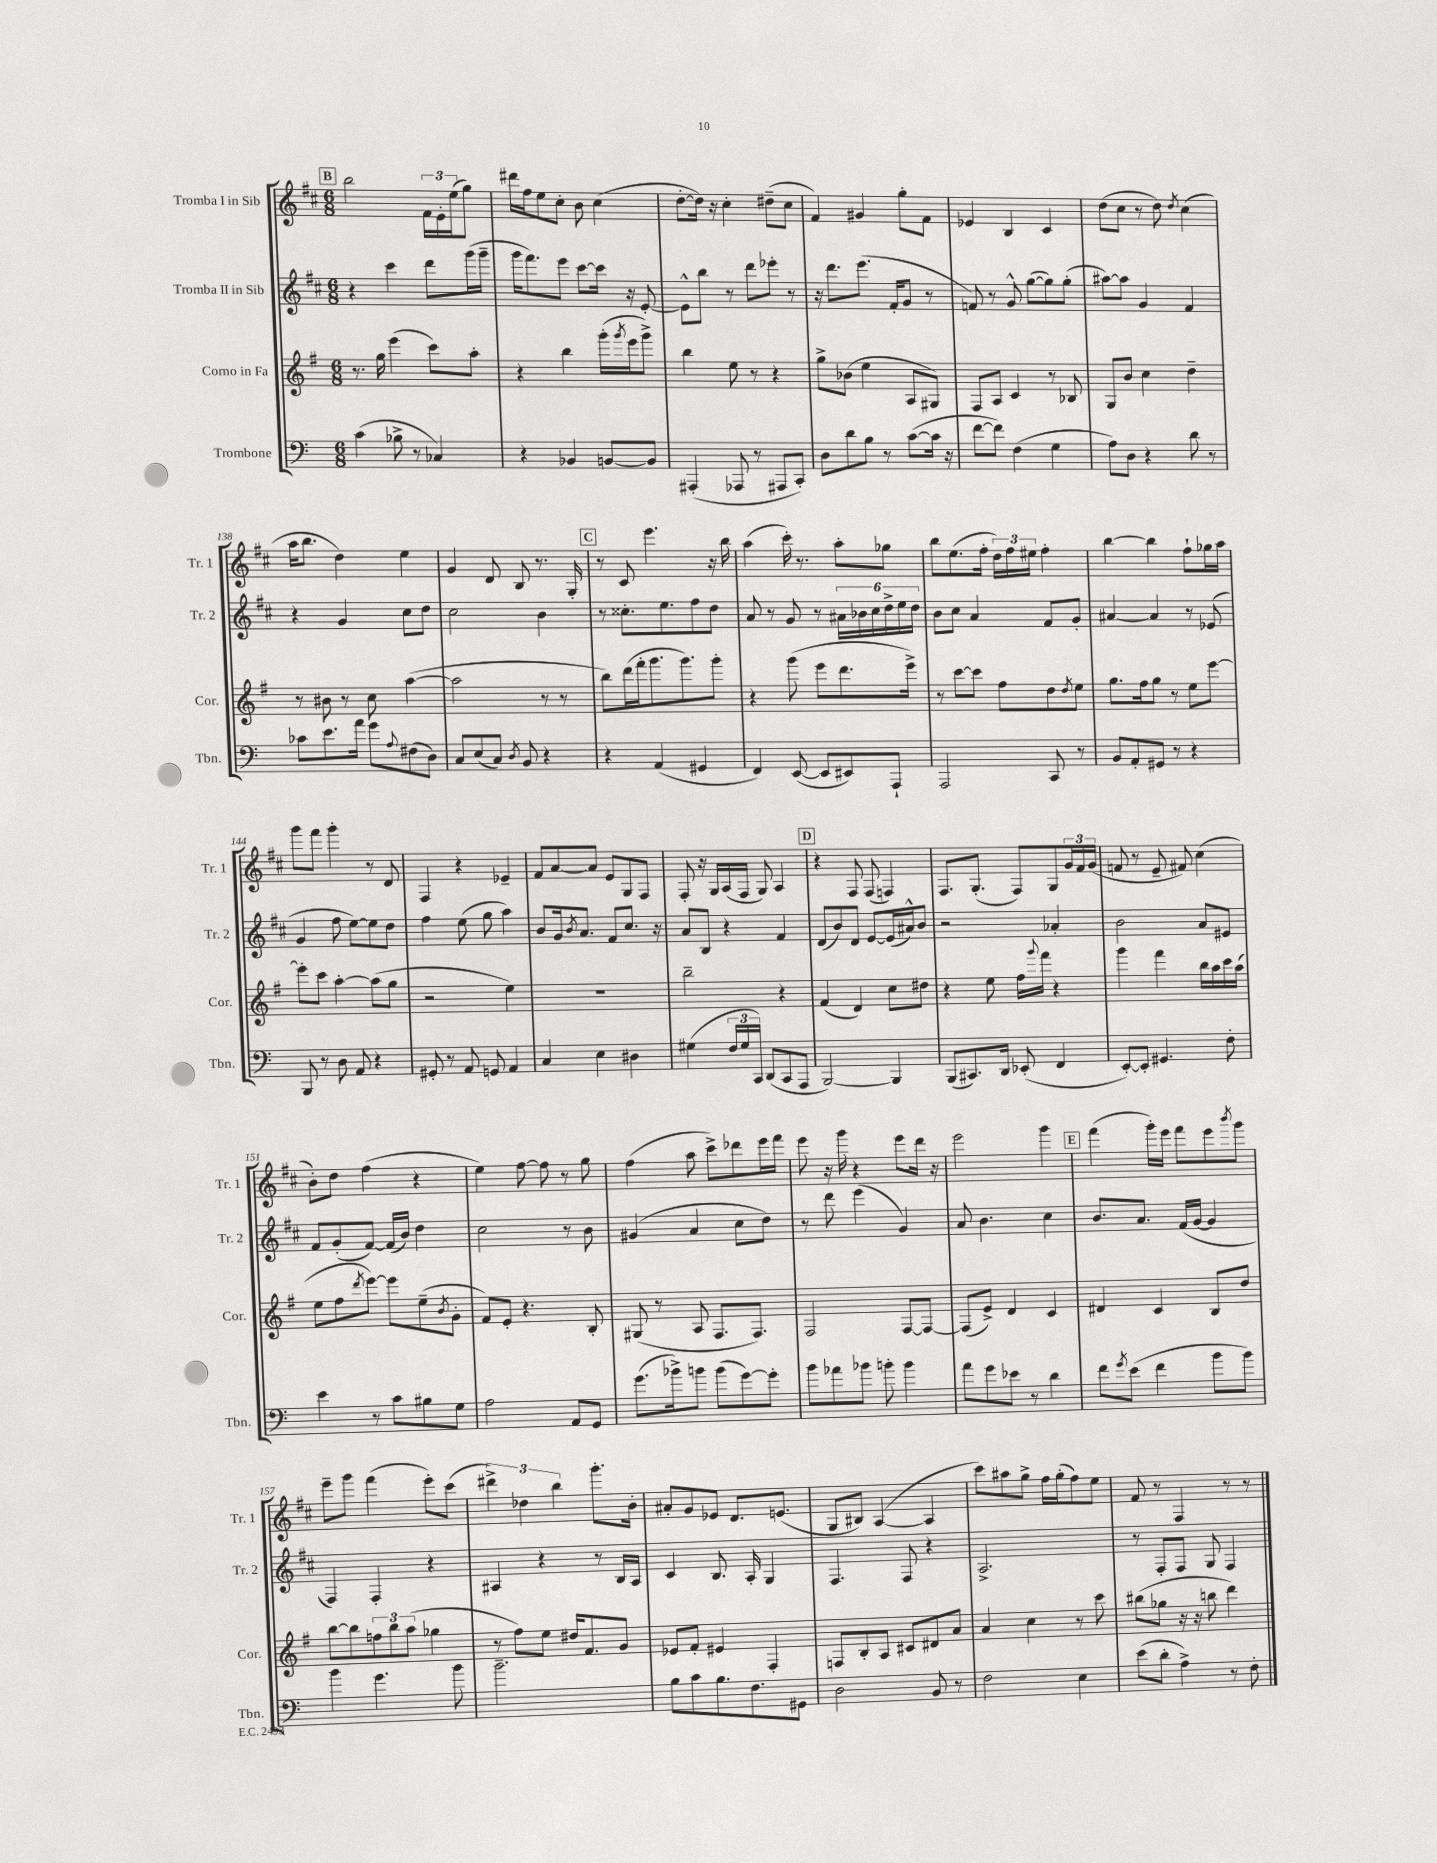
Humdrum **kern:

**kern	**kern	**kern	**kern
*staff4	*staff3	*staff2	*staff1
*clefF4	*clefG2	*clefG2	*clefG2
*k[]	*k[f#]	*k[f#c#]	*k[f#c#]
*M6/8	*M6/8	*M6/8	*M6/8
(4c	8.r	4r	2bb
.	16gg	.	.
8B-^	(4eee	4ccc#	.
8r	.	.	.
4C-)	8ccc)	8ddd	24f#
.	.	.	24e'
.	.	.	(24ee
.	8aa'	(16ggg	8gg)
.	.	16ggg~	.
=	=	=	=
4r	4r	16ggg	16ddd#
.	.	8.fff#)	16ff#
.	.	.	8ee
4BB-	4bb	8eee	8cc#'
.	.	[8ccc#	8b
[8BB	(16ggg'	16ccc#]	(4cc#
.	8qggg	.	.
.	16eee	16r	.
8BB]	8ggg^)	[8e'	.
=	=	=	=
(4AAA#'	4bb	8e^^]	[8dd'
.	.	8bb	16dd])
.	.	.	16r
8AAA-	8ee	8r	4cc#'
8r	8r	8ddd	.
8AAA#	4r	8eee-'	(8dd#~
8CC')	.	8r	8cc#
=	=	=	=
8D	8gg^	16r	4f#)
.	.	8.ddd	.
8d	(8b-	.	.
8B	4ee	(8.eee	4g#
8r	.	.	.
.	.	16f#'	.
([8c	8A	8g	8gg'
16c]	8G#)	8r	8f#
16r	.	.	.
=	=	=	=
[8f	8F#	8f)	4e-
8f])	8A	8r	.
(4F	4c	8g^^	4B
.	.	([8gg	.
4G	8r	8gg])	4c#
.	8B-	(8gg'	.
=	=	=	=
8A)	8G	[8aa#)	(8dd
8D	8b	8aa#]	8cc#
4r	4cc	4g	8r
.	.	.	8dd)
.	.	.	8qdd
8d	4dd~	4f#	(4cc#
8r	.	.	.
=	=	=	=
8c-	8r	4r	16aa
.	.	.	8.bb
8.e	8b#	.	.
.	8r	4g	4dd)
16a	.	.	.
8g	8cc	.	.
8qqA	.	.	.
(8F#	([4aa	8cc#	4ee
8D)	.	8dd	.
=	=	=	=
8C	2aa]	2cc#	4g
(8E	.	.	.
8C)	.	.	8d
8qD	.	.	.
8BB	.	.	8B
4r	8r	4b	8.r
.	8r	.	.
.	.	.	16G'
=	=	=	=
4r	8bb)	8r	8r
.	(16ddd	8.cc##'	8c#
.	16fff#'	.	.
(4AA	8.ggg	.	4.eee
.	.	8.ee	.
.	8.ggg)	.	.
4GG#	.	8ff#	.
.	8ggg'	8dd	16r
.	.	.	16bb
=	=	=	=
4FF)	4r	8a	(4aa
.	.	8r	.
([8EE	(8ggg	8g	16ccc#')
.	.	.	8.r
8EE]	8eee	8r	.
8EE#)	8.ddd	24a#	8aa'
.	.	24b-	.
.	.	24cc#	.
8AAA`	.	24dd^	8gg-
.	.	24ee	.
.	16eee^)	.	.
.	.	24dd	.
=	=	=	=
2AAA	8r	8b	8bb
.	[8ccc	8cc#	(8.ee
.	8ccc]	4a	.
.	.	.	16ff#'
.	8ff#	.	24dd)
.	.	.	24ff#
.	.	.	24ee#
8CC	8dd	8f#	4ff#'
.	8qdd	.	.
8r	8ee	8g'	.
=	=	=	=
8BB	8.gg	[4a#	[4bb
8AA'	.	.	.
.	16ff#	.	.
8GG#	8gg	4a#]	4bb]
8r	8r	.	.
4r	8ee	8r	8ff#`
.	[8eee	(8e-	16gg-
.	.	.	16aa
=	=	=	=
8BBB	8eee']	4g	8ggg
8r	8ccc	.	8fff#
8D	[4aa'	8ff#	4ggg'
8AA	.	[8ee)	.
4r	(8aa]	8ee]	8r
.	8gg	8dd	8d
=	=	=	=
8GG#'	2r	4ff#	4F#
8r	.	.	.
8AA	.	(8ee	4r
8GG	.	8gg	.
4AA	4ee)	4aa)	4e-~
=	=	=	=
4C	2.r	8b	8f#
.	.	16g	[8a
.	.	8qb	.
.	.	8.a	.
4E	.	.	8a]
.	.	8f#	8e
4D#	.	8.cc#	8G
.	.	.	8F#
.	.	16r	.
=	=	=	=
(4G#	2bb~	8a	8F#'
.	.	8B	16r
.	.	.	16G
24F	.	4r	(16A
24G#	.	.	.
.	.	.	16F#
24CC)	.	.	.
(8DD	.	.	8G)
8CC	4r	4f#	4A
8AAA	.	.	.
=	=	=	=
[2BBB)	(4f#	(8d	4r
.	.	8b)	.
.	4d)	8d	8F#
.	.	[8e	(8F#
4BBB]	8cc	(16e]	4F)
.	.	16a#^^)	.
.	8dd#	8b	.
=	=	=	=
(8BBB	4r	2r	8.F#
8.CC#)	.	.	.
.	.	.	(8.G'
.	8ee	.	.
16DD	.	.	.
(8EE-'	16ff#	.	8F#)
.	8qqggg	.	.
.	16fff#	.	.
4FF	4r	4a-'	8G
.	.	.	24g
.	.	.	24f#
.	.	.	(24g
=	=	=	=
[8EE')	4ggg	2b	8f
8EE']	.	.	8r
4.GG#	4fff#	.	8e~
.	.	.	8f#)
.	16bb	8a	(4cc#
.	16aa	.	.
8F'	16ccc	8e#	.
.	(16aa	.	.
=	=	=	=
4e	8ee	8f#	8b')
.	8ff#	(8g'	8dd
.	8qddd	.	.
8r	[8eee)	[8f#)	(4ff#
8c	8eee]	(16f#]	.
.	.	16b)	.
8B#	(8ee~	4dd	4r
.	8qb	.	.
8G	8g'	.	.
=	=	=	=
2A	8f#)	2cc#	4ee)
.	8e'	.	.
.	4.r	.	[8ff#
.	.	.	8ff#]
8AA	.	8r	8r
8GG	8B'	8b	8gg
=	=	=	=
(8.g	(8G#	(4g#	(4ff#
.	8r	.	.
16b-^)	.	.	.
8b	8A	4a	8aa
(8b	8.F#	.	8ccc#^)
[8g)	.	8cc#	8ddd-
.	8.F#)	.	.
8g']	.	8dd)	16eee
.	.	.	16fff#
=	=	=	=
8b	2F#	8r	8eee
8a-	.	8ddd	16r
.	.	.	16ggg
8b-	.	(4eee	4r
8b'	.	.	.
4b	[8F#	4g)	8eee
.	8F#_	.	16ddd
.	.	.	16r
=	=	=	=
8a	(8F#]	8a	2eee
8g	8e^)	4.b	.
8e-	4d	.	.
8r	.	.	.
4d	4c	4cc#	4ggg
=	=	=	=
8f	4d#	8.b	(4fff#
8qg	.	.	.
(8e	.	.	.
.	.	8.a	.
4f	4c	.	16ggg')
.	.	.	16eee
.	.	(16f#	8fff#
.	.	[16g	.
8b	8B	4g]	8eee
.	.	.	8qbbb
8b)	8dd	.	8ggg
=	=	=	=
4b	[8bb	4F#)	8eee~
.	8bb]	.	8ggg
4.g	12ff	4F#'	(4fff#
.	12bb	.	.
.	(12aa	.	.
.	4gg-	4r	8eee')
8b	.	.	(8ccc#
=	=	=	=
2.b~	8r	4A#	6ddd#^)
.	8ff#)	.	.
.	.	.	6dd-
.	8ee	4r	.
.	.	.	6bb
.	16dd#	.	.
.	8.f#	.	.
.	.	8r	8.ggg'
.	8g	16B	.
.	.	16A#	16b'
=	=	=	=
8B	8e-	4c#	8a#'
8c	8f#'	.	8g
8.B	4e#	8.B	8e-
.	.	.	8.d
8.F	.	16A'	.
.	4F#'	4G	.
.	.	.	(8.e
8GG#	.	.	.
=	=	=	=
2D	8F	4.F#	8G
.	8B'	.	8B#)
.	8A	.	([4A
.	8c#	8F#	.
8BB	8d#	4r	4A]
8r	8a	.	.
=	=	=	=
2F	4a	2.A^	8ccc#)
.	.	.	8aa#
.	4cc	.	8gg^
.	.	.	16ff#
.	.	.	(16gg'
4E	8r	.	8ff#)
.	8ccc	.	8ee
=	=	=	=
(8e	(8bb#	8r	8f#
8d'	8gg-	8F#'	8r
4A^)	16r	8F#	4F#
.	16r	.	.
.	8bb	8G	.
8r	4ddd)	4F#	8r
8F'	.	.	8r
==	==	==	==
*-	*-	*-	*-
